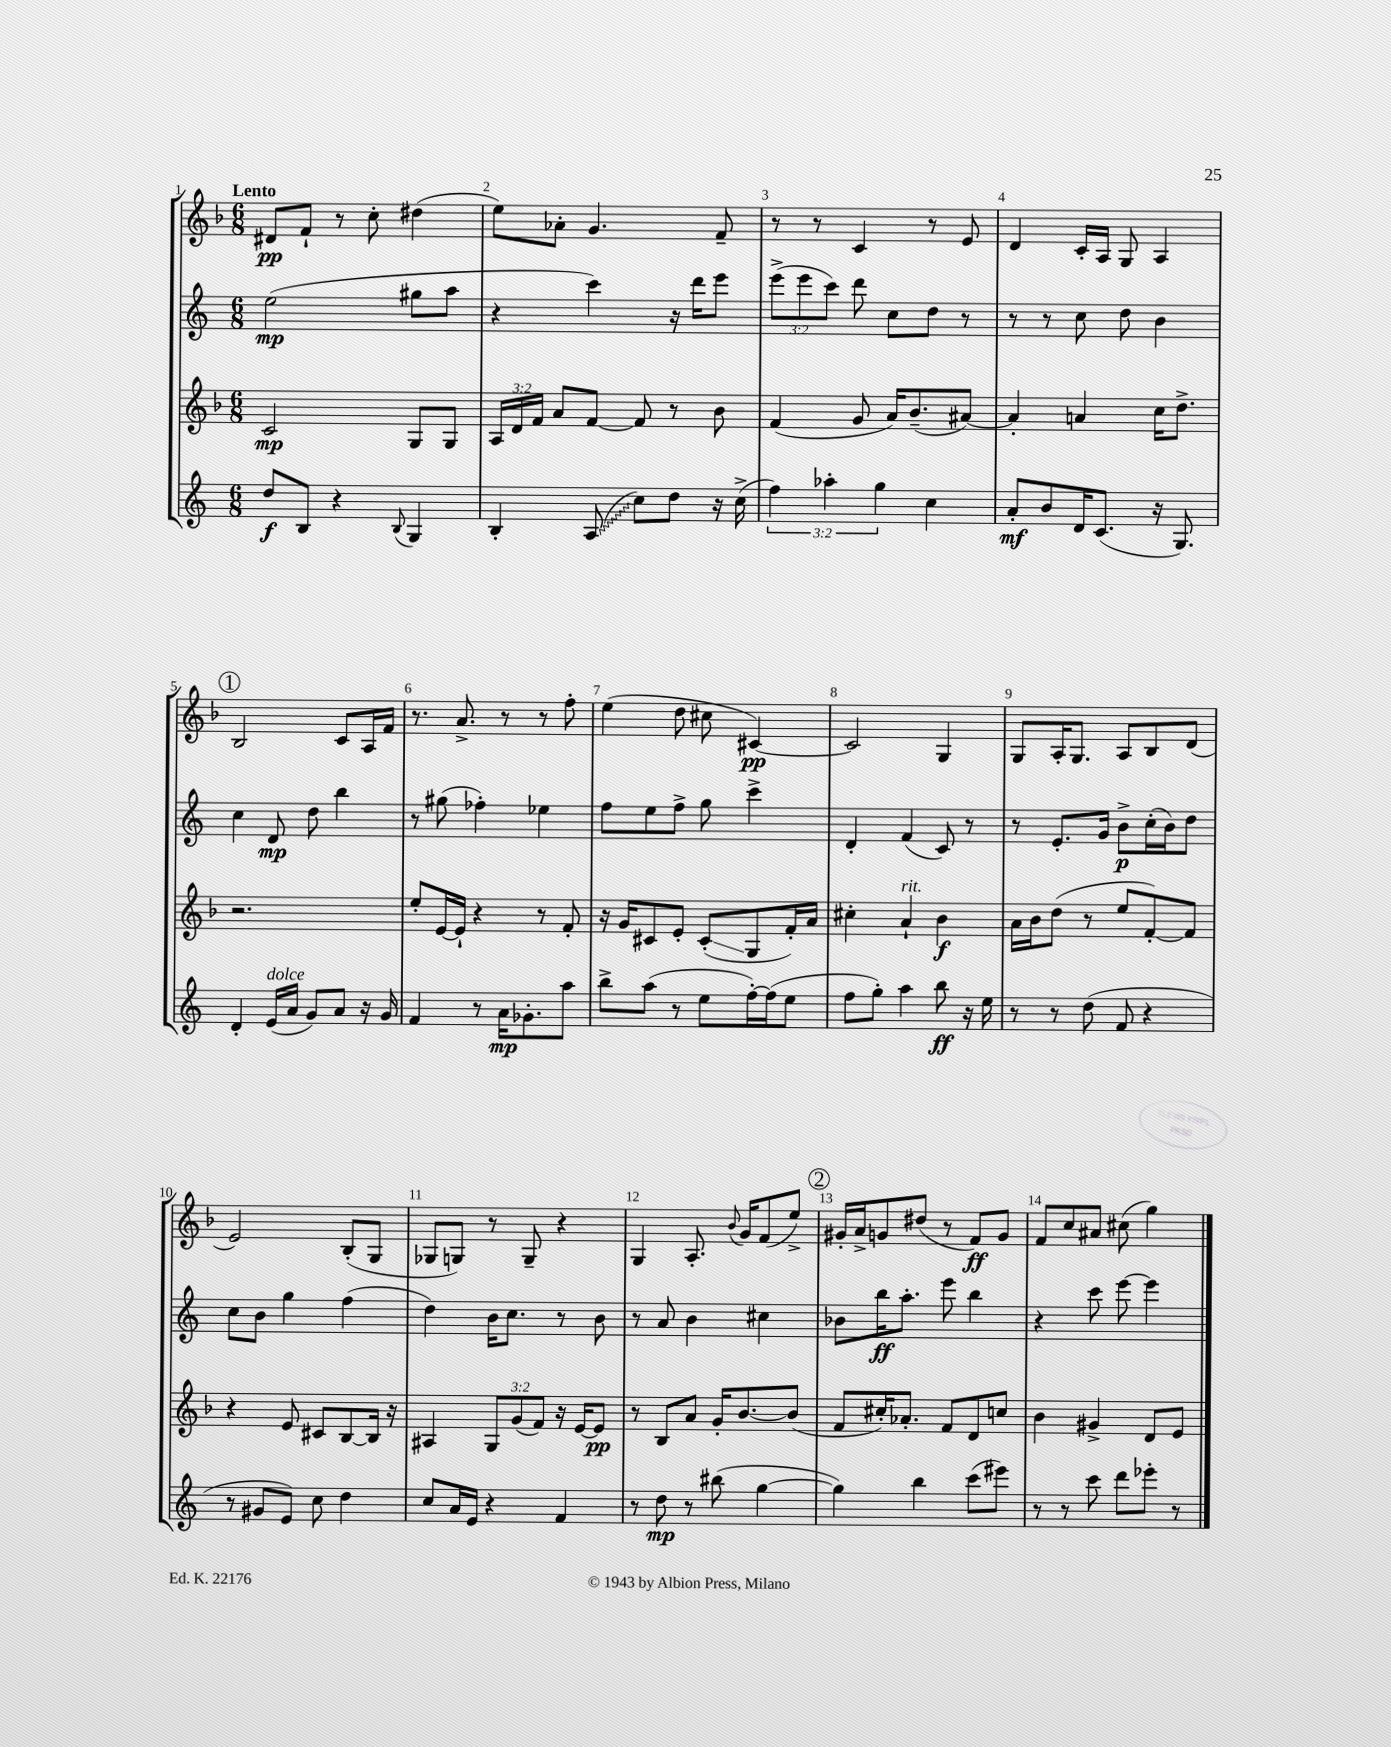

**kern	**kern	**kern	**kern
*staff4	*staff3	*staff2	*staff1
*clefG2	*clefG2	*clefG2	*clefG2
*k[]	*k[b-]	*k[]	*k[b-]
*M6/8	*M6/8	*M6/8	*M6/8
8dd	2c	(2ee	8d#
8B	.	.	8f`
4r	.	.	8r
.	.	.	8cc'
8qqB	.	.	.
4G	8G	8gg#	(4dd#
.	8G	8aa	.
=	=	=	=
4B'	24A	4r	8ee)
.	24d	.	.
.	24f	.	.
.	8a	.	8a-'
(8A	[8f	4ccc)	4.g
8cc)	8f]	.	.
8dd	8r	16r	.
.	.	16ddd	.
16r	8b-	8eee	8f~
(16cc^	.	.	.
=	=	=	=
6ff)	(4f	(12eee^	8r
.	.	12eee	.
.	.	.	8r
6aa-'	.	12ccc)	.
.	8g	8ddd	4c
6gg	.	.	.
.	16a)	8cc	.
.	(8.b-~	.	.
4cc	.	8dd	8r
.	[8a#)	8r	8e
=	=	=	=
8a'	4a#']	8r	4d
8b	.	8r	.
16d	4a	8cc	16c'
(8.c	.	.	16A
.	.	8dd	8G
16r	16cc	4b	4A
8.G)	8.dd^	.	.
=	=	=	=
4d'	2.r	4cc	2B-
(16e	.	8d	.
16a	.	.	.
8g)	.	8dd	.
8a	.	4bb	8c
16r	.	.	16A
16g	.	.	16f
=	=	=	=
4f	8ee'	8r	8.r
.	[16e	(8gg#	.
.	16e`]	.	8.a^
8r	4r	4ff-')	.
16a	.	.	8r
8.g-'	.	.	.
.	8r	4ee-	8r
8aa	8f'	.	8ff'
=	=	=	=
8bb^	16r	8ff	(4ee
.	16g	.	.
(8aa	8c#	8ee	.
8r	8e'	8ff^	8dd
8ee	(8c#'	8gg	8cc#
[16ff')	8G	4ccc^	[4c#)
(16ff]	.	.	.
8ee	16f')	.	.
.	16a	.	.
=	=	=	=
8ff	4cc#'	4d'	2c#]
8gg')	.	.	.
4aa	4a`	(4f	.
8bb	4b-	8c)	4G
16r	.	8r	.
16ee	.	.	.
=	=	=	=
8r	16a	8r	8G
.	16b-	.	.
8r	(8dd	8.e'	16A'
.	.	.	8.G
(8dd	8r	.	.
.	.	16g	.
8f	8ee	8b^	8A
4r	[8f')	(16cc'	8B-
.	.	16b)	.
.	8f]	8dd	(8d
=	=	=	=
8r	4r	8cc	2e)
8g#	.	8b	.
8e)	8e	4gg	.
8cc	8c#	.	.
4dd	[8B-	(4ff	(8B-'
.	16B-]	.	8G
.	16r	.	.
=	=	=	=
8cc	4A#	4dd)	8G-
16a	.	.	8G)
16e	.	.	.
4r	12G	16b	8r
.	.	8.cc	.
.	(12g	.	.
.	.	.	8G~
.	12f)	.	.
4f	16r	8r	4r
.	[16e	.	.
.	8e]	8b	.
=	=	=	=
8r	8r	8r	4G
8dd	8B-	8a	.
8r	8a	4b	8.A'
(8bb#	16g'	.	.
.	.	.	8qqb-
.	[8.b-	.	16g
[4gg	.	4cc#	(8f
.	(8b-]	.	8ee^)
=	=	=	=
4gg])	8f	8b-	16g#'
.	.	.	16a^
.	16cc#')	16bb	8g
.	8.a-'	8.aa'	.
4bb	.	.	(8dd#
.	8f	8eee	8r
(8ccc	8d	4bb	8f)
8eee#)	8cc	.	8g
=	=	=	=
8r	4b-	4r	8f
8r	.	.	8cc
8ccc	4g#^	8ccc	8a#
8ddd	.	[8eee	(8cc#
8eee-'	8d	4eee]	4gg)
8r	8e	.	.
==	==	==	==
*-	*-	*-	*-
